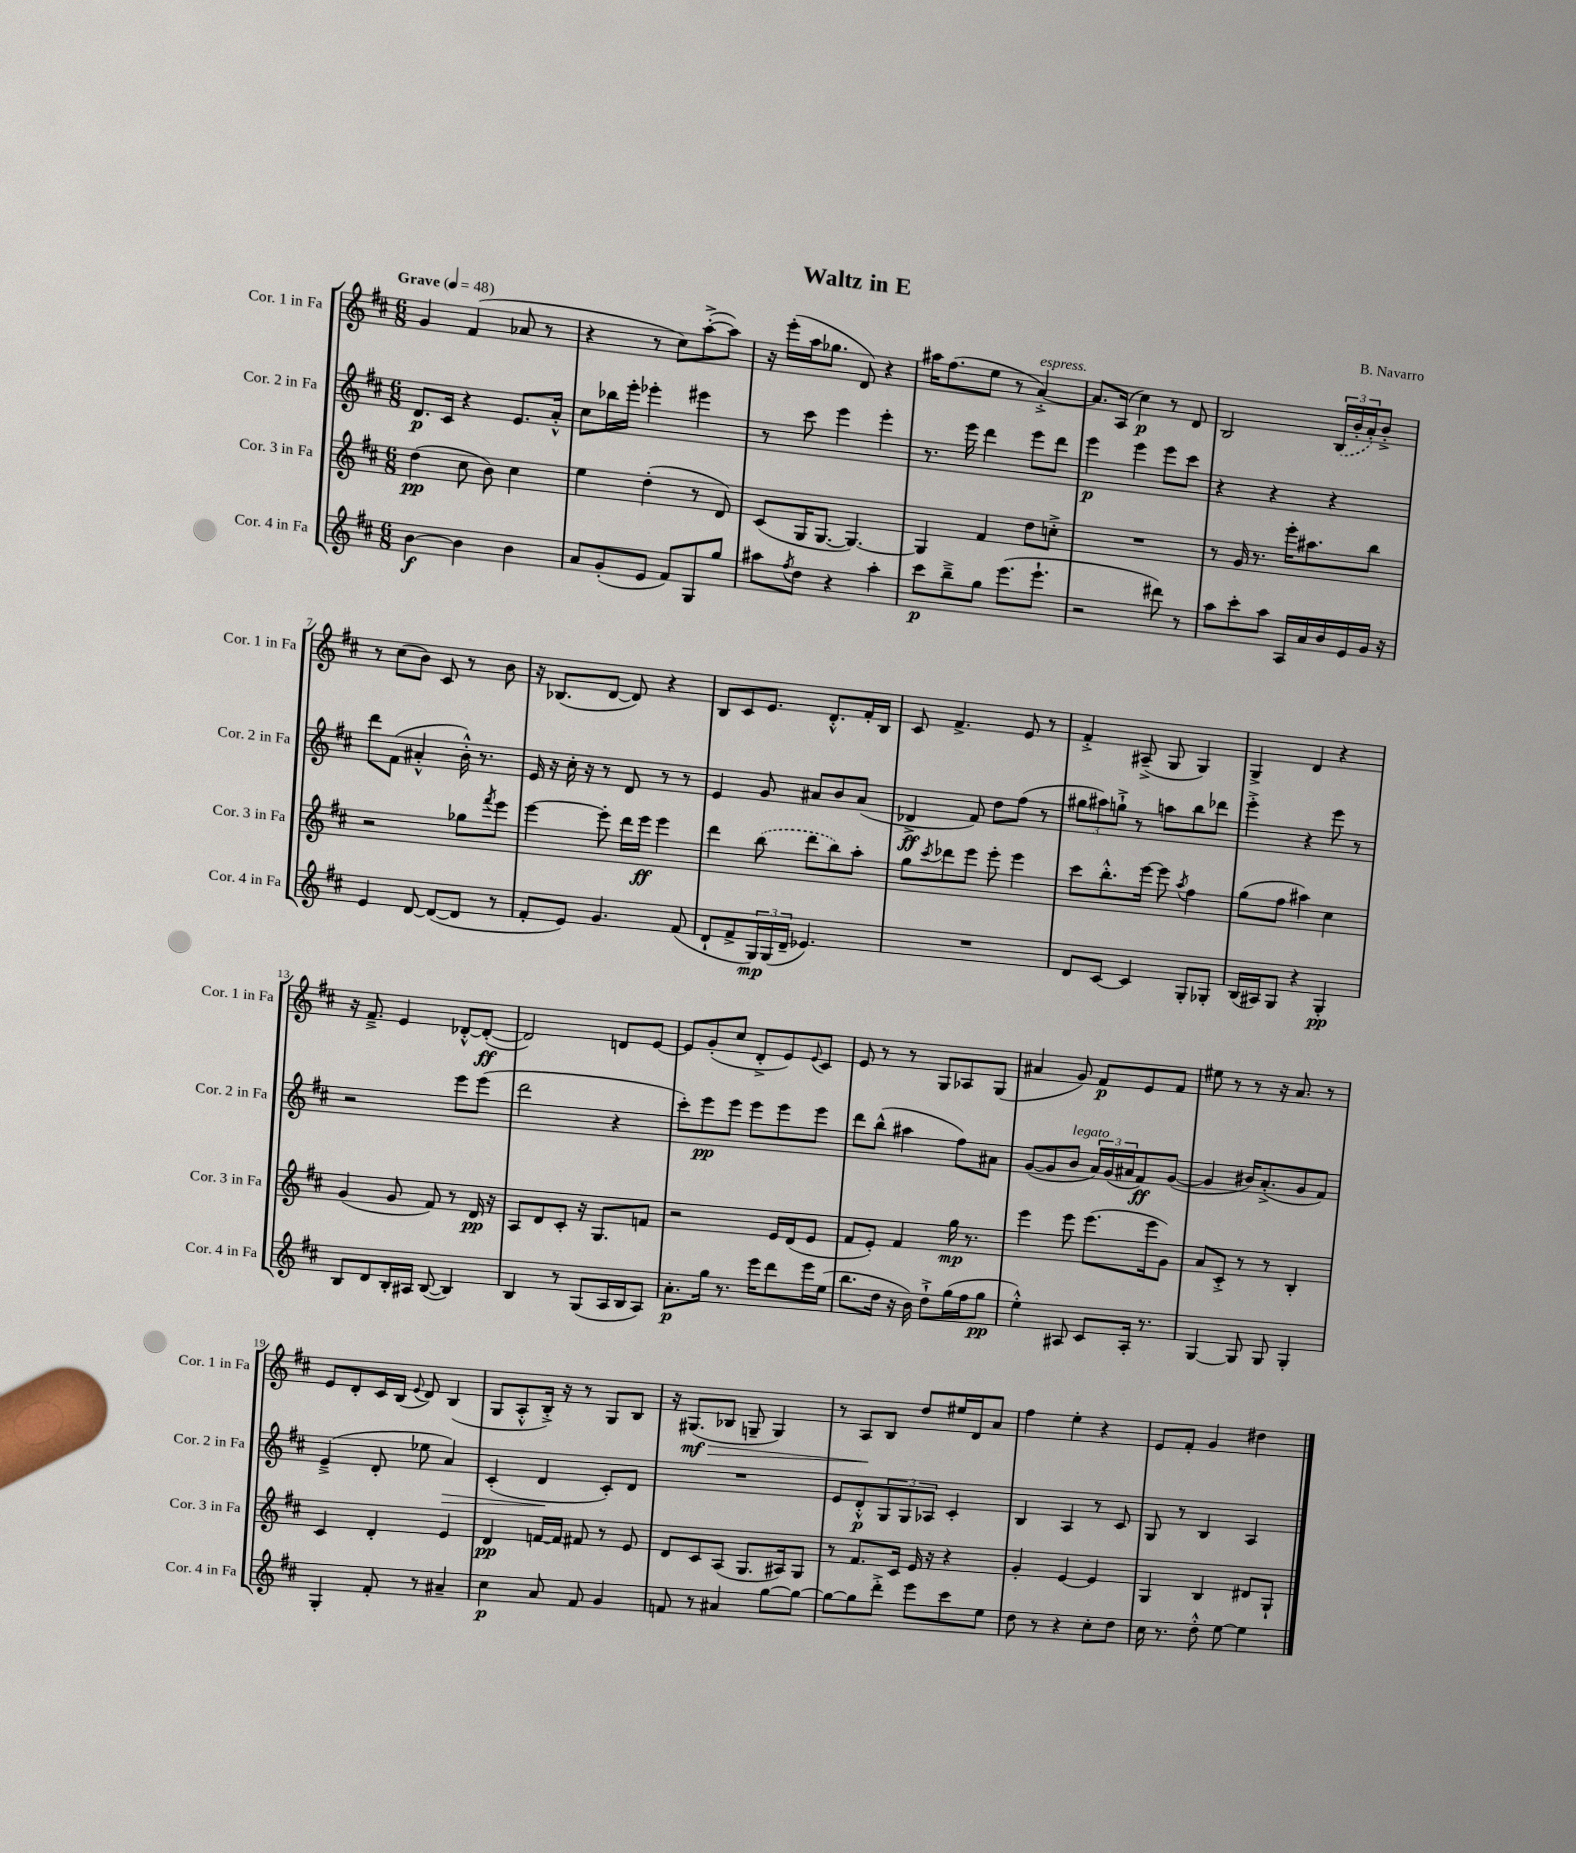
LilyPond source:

\header { title = "Waltz in E" composer = "B. Navarro" }
<<
\new StaffGroup <<
\new Staff = "s0" \with { instrumentName = "Cor. 1 in Fa" shortInstrumentName = "Cor. 1 in Fa" } {
    \clef treble \key d \major \numericTimeSignature \time 6/8 \tempo "Grave" 4 = 48
    g'4 fis'4( aes'8 r8 |
    r4 r8 cis''8) a''8~-.->( a''8) |
    r16 e'''16-.( a''16 ges''8. d'8) r4 |
    ais''16 fis''8.( e''8 r8 a'4~-.->^\markup { \italic "espress." }) |
    a'8. a16( cis''4\p) r8 d'8 |
    b2 \tuplet 3/2 { \once \slurDashed b16( b'16-. a'16-.) } b'8-.-> |
    r8 cis''8( b'8) cis'8 r8 b'8 |
    r16 bes8.( d'8~ d'8) r4 |
    b8 cis'8 e'8. d'8.-.-^ fis'16-. b16 |
    cis'8 fis'4.-> e'8 r8 |
    fis'4-.-> ais8--->( g8 g4) |
    g4-> d'4 r4 |
    r16 fis'8.---> e'4 des'8~-.-^ des'8~-.\ff( |
    des'2) d'8 e'8~ |
    e'8 g'8-.( cis''8 d'8-.-> e'8) \appoggiatura { e'8 } cis'8 |
    e'8 r8 r8 g8 aes8 g8( |
    ais'4 g'8) fis'8\p e'8 fis'8 |
    eis''8 r8 r8 r16 a'8. r8 |
    e'8 d'8-. cis'16 b16( \appoggiatura { e'8 } d'8) b4( |
    g8 a8-.-^ b16-.->) r16 r8 g8 b8 |
    r16 gis8.\mf\>( bes8 g8-- g4) |
    r8 a8\! b8 d''8 eis''16 d'16 a'8 |
    fis''4 e''4-. r4 |
    e'8 fis'8-. g'4 dis''4 \bar "|." |
}
\new Staff = "s1" \with { instrumentName = "Cor. 2 in Fa" shortInstrumentName = "Cor. 2 in Fa" } {
    \clef treble \key d \major \numericTimeSignature \time 6/8
    d'8.\p cis'16 r4 e'8. a'16-.-^ |
    cis''8 bes''16 e'''16-. ees'''4-. eis'''4 |
    r8 cis'''8 e'''4 e'''4-. |
    r8. e'''16 d'''4 e'''8 d'''8 |
    e'''4\p e'''4 e'''8 cis'''8 |
    r4 r4 r4 |
    d'''8 fis'8( ais'4-.-^ b'16-.-^) r8. |
    e'16 r16 cis''16-. r16 r8 d'8 r8 r8 |
    e'4 g'8 ais'8 b'8 ais'8( |
    des'4->\ff fis'8) d''8 fis''8( r8 |
    \tuplet 3/2 { gis''8 ais''8) g''8-!-> } r8 a''8 b''8 des'''8 |
    e'''4-.-> r4 e'''8 r8 |
    r2 e'''8 e'''8( |
    d'''2 r4 |
    cis'''8-.) e'''8\pp e'''8 e'''8 e'''8 e'''8 |
    d'''8 b''8-^( ais''4 fis''8) ais'8 |
    g'8~( g'8 b'8^\markup { \italic "legato" } \tuplet 3/2 { a'16) g'16( ais'16 } fis'8\ff) g'8~( |
    g'4 bis'16) a'8.-.->( g'8 fis'8) |
    e'4--->( d'8-. ees''8 a'4\>) |
    cis'4-.( d'4\! cis'8-.) d'8 |
    R2. |
    e'8 d'8-.-^\p \tuplet 3/2 { g8 g8 aes8 } cis'4-. |
    b4 a4 r8 cis'8 |
    g8 r8 b4 a4 \bar "|." |
}
\new Staff = "s2" \with { instrumentName = "Cor. 3 in Fa" shortInstrumentName = "Cor. 3 in Fa" } {
    \clef treble \key d \major \numericTimeSignature \time 6/8
    d''4\pp( cis''8 b'8) cis''4 |
    e''4 d''4-.( r8 d'8) |
    cis'8( g16 g8.~ g4.~) |
    g4 fis'4 d''8 c''8-.-> |
    R2. |
    r8 g'16 r8. e'''16-. ais''8. b''8 |
    r2 ges''8 \acciaccatura { fis'''8 } e'''8 |
    e'''4~ e'''8-. d'''16 e'''16\ff e'''4 |
    d'''4 \once \slurDashed b''8( d'''8 b''8) a''8-. |
    g''8 \acciaccatura { cis'''8 } des'''8 e'''8 e'''8-. e'''4 |
    cis'''8 b''8.-.-^ e'''16~ e'''8 \acciaccatura { a''8 } fis''4 |
    g''8( fis''8 ais''4) cis''4 |
    g'4( g'8 fis'8) r8 d'16\pp r16 |
    a8 d'8 cis'8-. r16 g8. f'8 |
    r2 e'16 d'16( e'8 |
    fis'8 e'8-.) fis'4 g''16\mp r8. |
    e'''4 e'''8 e'''8.( e'''16 g'8) |
    a'8 cis'8-.-> r8 r8 b4-. |
    cis'4 d'4-. e'4 |
    d'4\pp f'16~ f'16 fis'8 r8 e'8 |
    d'8 cis'8 a8( g8. ais16) g8 |
    r8 fis'8. cis'16 e'16 r16 r4 |
    g'4-. e'4~ e'4 |
    g4 b4 dis'8 g8-! \bar "|." |
}
\new Staff = "s3" \with { instrumentName = "Cor. 4 in Fa" shortInstrumentName = "Cor. 4 in Fa" } {
    \clef treble \key d \major \numericTimeSignature \time 6/8
    b'4~\f b'4 b'4 |
    a'8 g'8-.( e'8 fis'8) g8 g''8 |
    ais''8 \acciaccatura { fis''8 } d''8 r4 ais''4-. |
    cis'''8\p b''8---> g''8 e'''8.( e'''8.-! |
    r2 dis'''8) r8 |
    a''8 cis'''8-. a''8 a16 a'16 b'16 e'16 g'16 r16 |
    e'4 d'8~ d'8~( d'8 r8 |
    fis'8-. e'8) g'4. fis'8( |
    d'8-! fis'8-> \tuplet 3/2 { g16\mp) g16( d'16-- } ees'4.) |
    R2. |
    d'8 cis'8~ cis'4 g8-. ges8-. |
    b16( ais16) g8 r4 g4-.\pp |
    b8 d'8 b16-. ais16 b8~( b4) |
    b4 r8 g8( a16 b16 a8) |
    a'8.-.\p g''16 r8. e'''16 d'''8 e'''16 e''16( |
    b''8. d''16 r16 b'16) d''8-!-> g''16( fis''16 g''8\pp |
    e''4-.-^) ais8 cis'8 ais16-. r8. |
    g4~ g8 g8 g4-. |
    g4-. fis'8-. r8 ais'4-- |
    cis''4\p a'8 fis'8 g'4 |
    f'8 r8 ais'4 g''8~ g''8~ |
    g''8~ g''8 d'''8-.-> e'''8 cis'''8 e''8 |
    d''8 r8 r4 cis''8-. d''8 |
    cis''16 r8. d''8-.-^ e''8~ e''4 \bar "|." |
}
>>
>>
